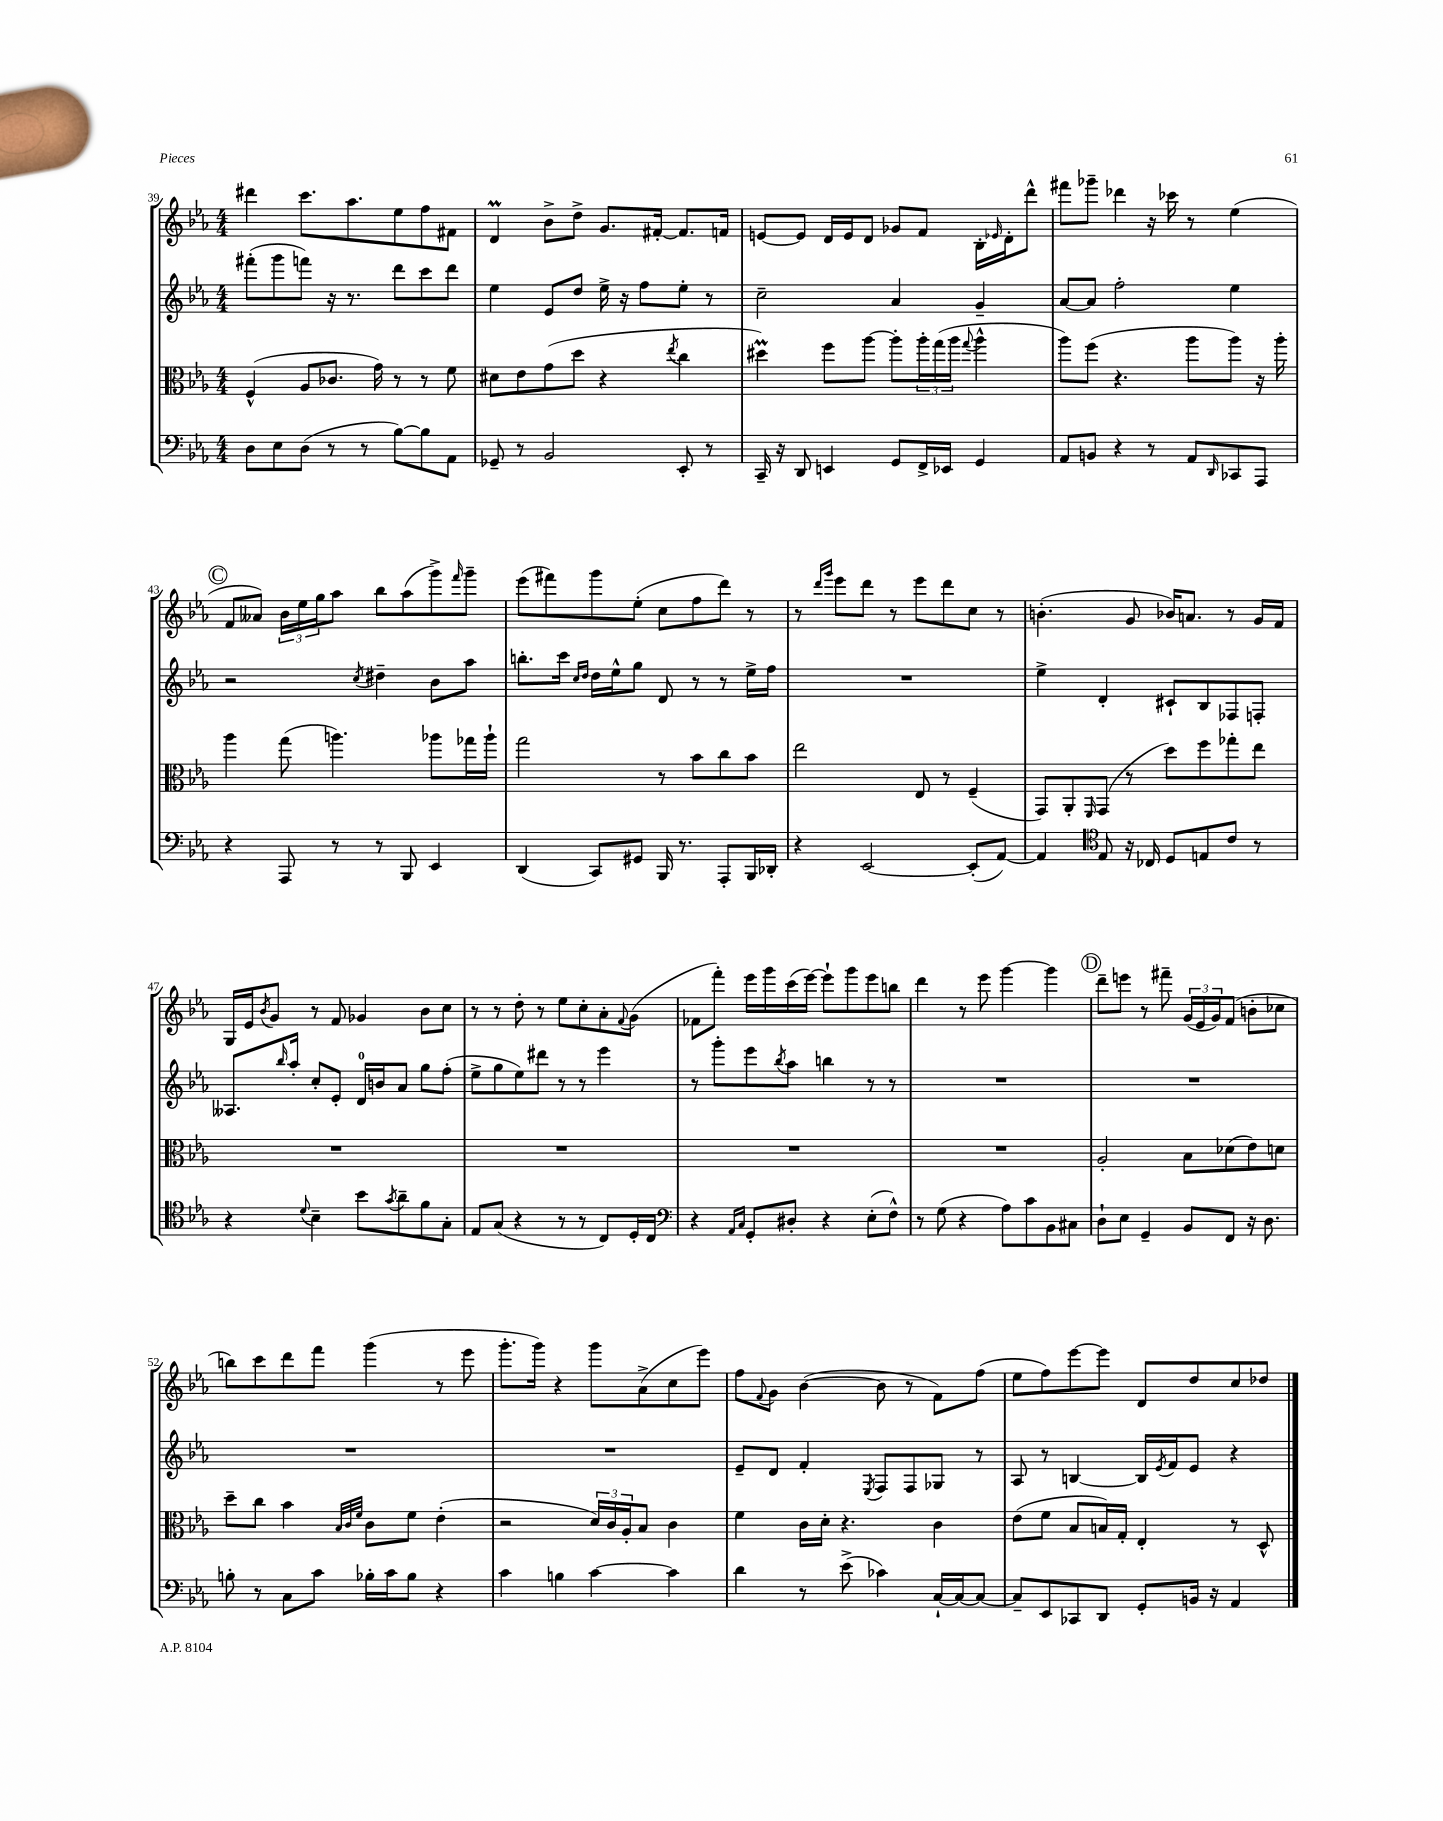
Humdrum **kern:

**kern	**kern	**kern	**kern
*staff4	*staff3	*staff2	*staff1
*clefF4	*clefC3	*clefG2	*clefG2
*k[b-e-a-]	*k[b-e-a-]	*k[b-e-a-]	*k[b-e-a-]
*M4/4	*M4/4	*M4/4	*M4/4
8D\L	(4F^^/	(8fff#'\L	4ddd#\
8E-\	.	8ggg\	.
(8D\J	8A-/L	8fff\J)	8.ccc\L
8r	8.c-/J	16r	.
.	.	8.r	8.aa-\
8r	.	.	.
.	16g\)	.	.
[8B-\L)	8r	8ddd\L	8ee-\
8B-\]	8r	8ccc\	8ff\
8AA-\J	8f\	8ddd\J	8f#\J
=	=	=	=
8GG-~/	8d#\L	4ee-\	4d/
8r	8e-\	.	.
2BB-/	(8g\	8e-/L	8b-^\L
.	8dd\J	8dd/J	8dd^\J
.	4r	16ee-^\	8.g/L
.	.	16r	.
.	.	8ff\L	.
.	.	.	[16f#'/Jk
.	8qee-/	.	.
8EE-'/	4cc\	8ee-'\J	8.f#/]L
8r	.	8r	.
.	.	.	16f/Jk
=	=	=	=
16CC~/	4dd#\)	2cc~\	[8e/L
16r	.	.	.
8DD/	.	.	8e/]J
4EE/	8ff\L	.	16d/LL
.	.	.	16e/J
.	[8aa-\J	.	8d/J
8GG/L	8aa-'\]L	4a-/	8g-/L
16FF^/L	24aa-'\L	.	8f/J
.	(24gg\	.	.
16EE-/JJ	.	.	.
.	24aa-\JJ	.	.
.	8qqgg/	.	.
4GG/	4aa-^^\	4g~/	16B-'\LL
.	.	.	16qqe-/
.	.	.	16d'\J
.	.	.	8ddd^^\J
=	=	=	=
8AA-/L	8aa-\L)	[8a-/L	8fff#\L
8BB/J	(8ff\J	8a-/]J	8ggg-~\J
4r	4.r	2ff'\	4ddd-\
8r	.	.	16r
.	.	.	16ccc-\
8AA-/L	8aa-\L	.	8r
16qqDD/	.	.	.
8CC-/	8aa-\J)	4ee-\	(4ee-\
8AAA-/J	16r	.	.
.	16aa-'\	.	.
=	=	=	=
4r	4aa-\	2r	8f/L
.	.	.	8a--/J)
8AAA-/	(8gg\	.	24b-\LL
.	.	.	24ee-\
.	.	.	24gg\J
8r	4.aa\)	.	8aa-\J
.	.	8qcc/	.
8r	.	4dd#~\	8bb-\L
8BBB-/	.	.	(8aa-\
4EE-/	8aa-\L	8b-\L	8ggg^\)
.	.	.	16qqfff/
.	16gg-\L	8aa-\J	8ggg~\J
.	16aa-`\JJ	.	.
=	=	=	=
(4DD/	2gg\	8.bb'\L	(8eee-\L
.	.	.	8fff#\)
.	.	16ccc\Jk	.
.	.	16qqcc/LL	.
.	.	16qqdd/JJ	.
8CC/L)	.	16dd\LL	8ggg\
.	.	16ee-^^\J	.
8GG#/J	.	8gg\J	(8ee-'\J
16BBB-/	8r	8d/	8cc\L
8.r	.	.	.
.	8b-\L	8r	8ff\
8AAA-'/L	8cc\	8r	8ddd\J)
16BBB-/L	8b-\J	16ee-^\LL	8r
16DD-'/JJ	.	16ff\JJ	.
=	=	=	=
4r	2ee-\	1r	8r
.	.	.	16qqddd/LL
.	.	.	16qqggg/JJ
.	.	.	8eee-\L
[2EE-/	.	.	8ddd\J
.	.	.	8r
.	8E-/	.	8eee-\L
.	8r	.	8ddd\
(8EE-'/]L	(4F~/	.	8cc\J
[8AA-/J)	.	.	8r
=	=	=	=
4AA-/]	8GG/L)	4ee-^\	(4.b'\
.	8AA-'/	.	.
*clefC4	*	*	*
.	16qqFF/	.	.
8E-/	(8GG/J	4d'/	.
16r	8r	.	8g/
16C-/	.	.	.
8D/L	8dd\L)	8c#`/L	16b-/LK)
.	.	.	8.a/J
8E/	8ff\	8B-/	.
8c/J	8gg-'\	8F-/	8r
8r	8ee-\J	8F'/J	16g/LL
.	.	.	16f/JJ
=	=	=	=
4r	1r	8.A--/L	16G/LL
.	.	.	16e-/J
.	.	.	8qb-/
.	.	.	8g/J
.	.	16qqbb-/	.
.	.	16aa-'/Jk	.
8qqd/	.	.	.
4B-~\	.	8cc'/L	8r
.	.	8e-'/J	8f/
8b-\L	.	16d/LL	4g-/
.	.	16b/J	.
8qg/	.	.	.
8a-~\	.	8a-/J	.
8f\	.	8gg\L	8b-\L
8G'\J	.	(8ff'\J	8cc\J
=	=	=	=
8E-/L	1r	8ee-^\L	8r
(8G/J	.	8gg\	8r
4r	.	8ee-\)	8dd'\
.	.	8ddd#\J	8r
8r	.	8r	8ee-\L
8r	.	8r	8cc'\
8C/L)	.	4eee-\	8a-'\
.	.	.	8qqf/
16D'/L	.	.	(8g\J
16C/JJ	.	.	.
=	=	=	=
*clefF4	*	*	*
4r	1r	8r	8f-\L
.	.	8ggg'\L	8fff'\J)
16qqAA-/LL	.	.	.
16qqC/JJ	.	.	.
8GG'/L	.	8eee-\	16eee-\LL
.	.	.	16ggg\
.	.	8qbb-/	.
8D#'/J	.	8aa-\J	(16ccc\
.	.	.	[16eee-\JJ)
4r	.	4bb\	8eee-`\]L
.	.	.	8ggg\
(8E-'\L	.	8r	8eee-\
8F^^\J)	.	8r	8bb\J
=	=	=	=
8r	1r	1r	4ddd\
(8G\	.	.	.
4r	.	.	8r
.	.	.	8eee-\
8A-\L)	.	.	[4ggg\
8c\	.	.	.
8BB-\	.	.	4ggg\]
8C#\J	.	.	.
=	=	=	=
8D`\L	2A-'/	1r	8ddd~\L
8E-\J	.	.	8eee\J
4GG~/	.	.	8r
.	.	.	8fff#~\
8BB-/L	8B-\L	.	(24g/LL
.	.	.	24e-/
.	.	.	24g/J)
8FF/J	(8d-\	.	(8f/J
16r	8e-\)	.	8b'\L
8.D\	.	.	.
.	8d\J	.	8cc-\J
=	=	=	=
8B'\	8dd~\L	1r	8bb\L)
8r	8cc\J	.	8ccc\
8C\L	4b-\	.	8ddd\
8c\J	.	.	8fff\J
.	32qqB-/LLL	.	.
.	32qqc/	.	.
.	32qqf/JJJ	.	.
16B-'\LL	8c\L	.	(4ggg\
16c\J	.	.	.
8B-\J	8f\J	.	.
4r	(4e-'\	.	8r
.	.	.	8eee-\
=	=	=	=
4c\	2r	1r	8.ggg'\L
.	.	.	16ggg\Jk)
4B\	.	.	4r
[4c\	24d/LL)	.	8ggg\L
.	24c/	.	.
.	24A-'/J	.	.
.	8B-/J	.	(8a-^\
4c\]	4c\	.	8cc\
.	.	.	8eee-\J)
=	=	=	=
4d\	4f\	8e-~/L	8ff\L
.	.	.	8qqf/
.	.	8d/J	8g\J
8r	16c\LL	4f'/	([4b-\
.	16d'\JJ	.	.
(8e-^\	4.r	.	.
.	.	8qE-/	.
4c-\)	.	8F/L	8b-\]
.	.	8F/	8r
[16C`/LL	4c\	8G-/J	8f\L)
16C/_J	.	.	.
8C/_J	.	8r	(8ff\J
=	=	=	=
8C~/]L	(8e-\L	8A-/	8ee-\L
8EE-/	8f\J	8r	8ff\)
8CC-/	8B-/L	[4B/	[8eee-\
8DD/J	16B/L)	.	8eee-\]J
.	16G'/JJ	.	.
8GG'/L	4E-'/	16B/]LL	8d/L
.	.	8qe-/	.
.	.	16f/J	.
16BB/Jk	.	8e-/J	8dd/
16r	.	.	.
4AA-/	8r	4r	8cc/
.	8D^^/	.	8dd-/J
==	==	==	==
*-	*-	*-	*-
